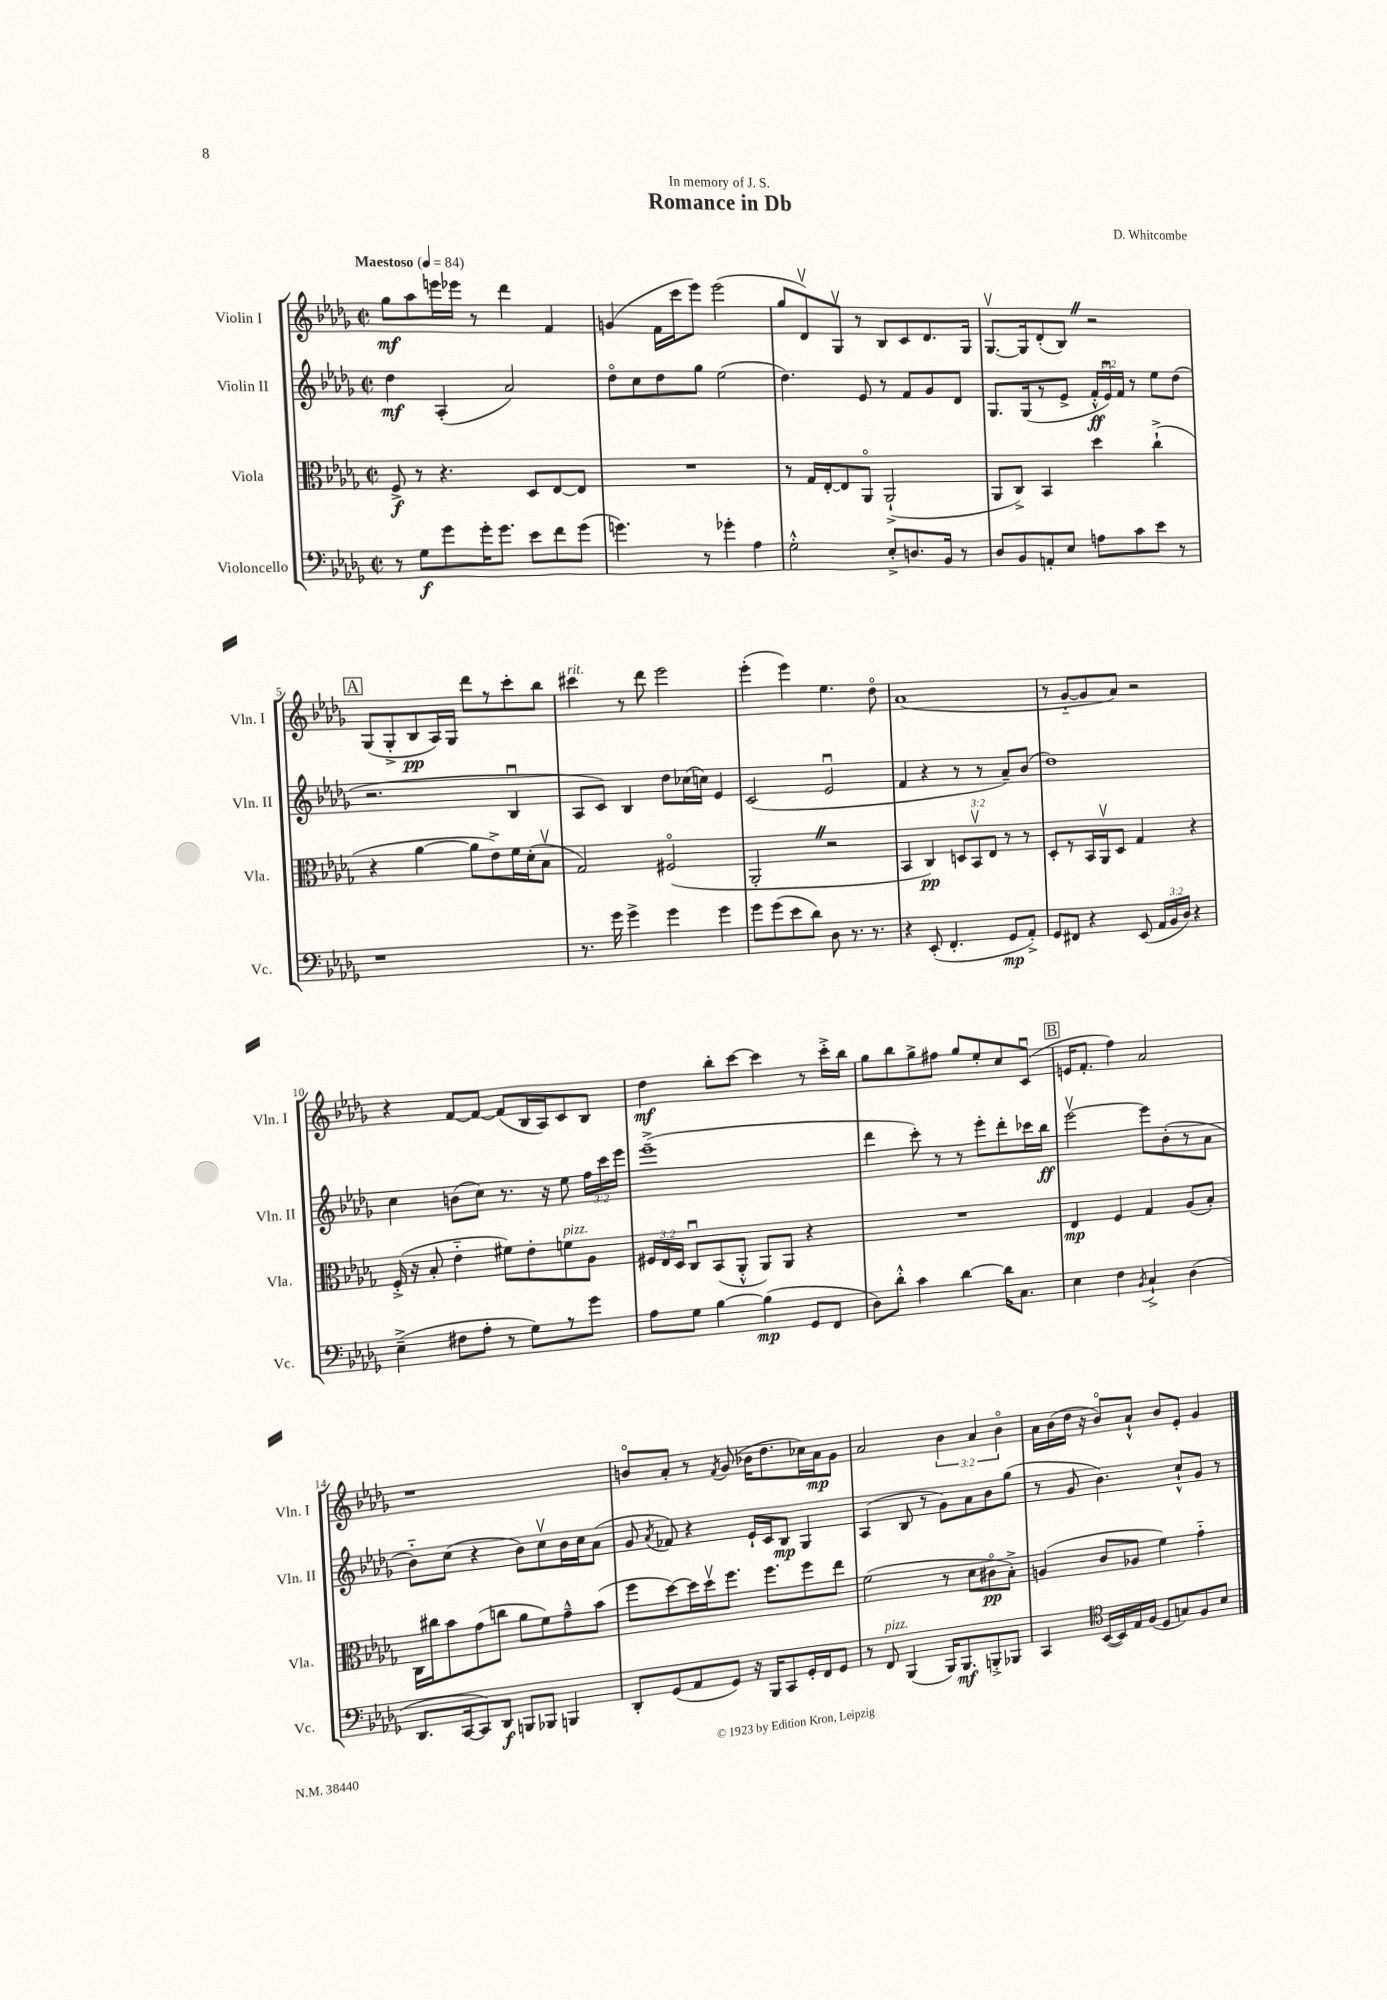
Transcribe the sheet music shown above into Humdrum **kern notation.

**kern	**dynam	**kern	**dynam	**kern	**dynam	**kern	**dynam
*part4	*part4	*part3	*part3	*part2	*part2	*part1	*part1
*staff4	*staff4	*staff3	*staff3	*staff2	*staff2	*staff1	*staff1
*I"Violoncello	*	*I"Viola	*	*I"Violin II	*	*I"Violin I	*
*I'Vc.	*	*I'Vla.	*	*I'Vln. II	*	*I'Vln. I	*
*clefF4	*	*clefC3	*	*clefG2	*	*clefG2	*
*k[b-e-a-d-g-]	*	*k[b-e-a-d-g-]	*	*k[b-e-a-d-g-]	*	*k[b-e-a-d-g-]	*
*M2/2	*	*M2/2	*	*M2/2	*	*M2/2	*
*met(c|)	*	*met(c|)	*	*met(c|)	*	*met(c|)	*
*MM84	*	*MM84	*	*MM84	*	*MM84	*
=1	=1	=1	=1	=1	=1	=1	=1
!	!	!	!	!	!	!LO:TX:a:B:t=Maestoso	!
8r	.	8F^/	f	4dd-\	mf	8gg-\L	mf
8G-\L	f	8r	.	.	.	8aa-\	.
8g-\	.	4.r	.	(4A-'/	.	16eeen\L	.
.	.	.	.	.	.	16eee-X\JJ	.
16g-'\K	.	.	.	.	.	8r	.
8.g-\J	.	.	.	.	.	.	.
.	.	.	.	2a-/)	.	4ddd-\	.
8e-\L	.	8D-/L	.	.	.	.	.
8f\	.	[8E-/	.	.	.	4f/	.
(8g-\J	.	8E-/J]	.	.	.	.	.
=2	=2	=2	=2	=2	=2	=2	=2
4.gn\)	.	1r	.	8dd-\L	.	(4gn/	.
.	.	.	.	8cc\	.	.	.
.	.	.	.	8dd-\	.	16f\LL	.
.	.	.	.	.	.	16ccc\J	.
8r	.	.	.	8gg-\J	.	8eee-\J)	.
4g-X'\	.	.	.	(2ee-\	.	(2eee-\	.
4A-\	.	.	.	.	.	.	.
=3	=3	=3	=3	=3	=3	=3	=3
2G-'^^\	.	8r	.	4.dd-\)	.	8gg-/L	.
.	.	16G-/LL	.	.	.	8d-v/)	.
.	.	[16E-'/J	.	.	.	.	.
.	.	8E-/]	.	.	.	8G-v/J	.
.	.	8AA-/J	.	8e-/	.	8r	.
8E-'^/L	.	(2AA-`^/	.	8r	.	8B-/L	.
8.Dn/	.	.	.	8f/L	.	8c/	.
.	.	.	.	8g-/	.	8.d-/	.
16BB-/Jk	.	.	.	.	.	.	.
8r	.	.	.	8d-/J	.	.	.
.	.	.	.	.	.	16G-/Jk	.
=4	=4	=4	=4	=4	=4	=4	=4
8D-/L	.	8AA-/L	.	8.G-/L	.	[8.G-v/L	.
8BB-/	.	8C^/J)	.	.	.	.	.
.	.	.	.	(16G-/k	.	16G-/k]	.
8AAn'/	.	4BB-/	.	8r	.	(8d-'/	.
8E-/J	.	.	.	8e-^/J	.	8B-Z/J)	.
8An\L	.	4dd-\	.	24f'^^/LL	ff	2r	.
.	.	.	.	24e-u/)	.	.	.
.	.	.	.	24f/JJ	.	.	.
8c\	.	.	.	8r	.	.	.
8e-\J	.	(4cc`^\	.	8ee-\L	.	.	.
8r	.	.	.	(8dd-\J	.	.	.
!!LO:LB:g=z
!!LO:REH:place=s1:t=A
=5	=5	=5	=5	=5	=5	=5	=5
1r	.	4r	.	2.r	.	(8G-/L	.
.	.	.	.	.	.	8G-'^/	.
.	.	[4a-\	.	.	.	8B-/	pp
.	.	.	.	.	.	16A-/L)	.
.	.	.	.	.	.	16G-/JJ	.
.	.	8a-\L]	.	.	.	8ddd-\L	.
.	.	8e-^\)	.	.	.	8r	.
.	.	16f\L	.	4B-u/	.	8ccc'\	.
.	.	(16d-'\J	.	.	.	.	.
.	.	8B-v\J	.	.	.	8bb-\J	.
=6	=6	=6	=6	=6	=6	=6	=6
!	!	!	!	!	!	!LO:TX:a:i:t=rit.	!
8.r	.	2G-/)	.	8A-/L	.	4ccc#X\	.
.	.	.	.	8c/J)	.	.	.
16g-\	.	.	.	.	.	.	.
4g-^\	.	.	.	4B-/	.	8r	.
.	.	.	.	.	.	8ddd-\	.
4g-\	.	(2F#X/	.	8dd-\L	.	2eee-\	.
.	.	.	.	(16cc-X\L	.	.	.
.	.	.	.	16ccn\JJ)	.	.	.
4g-\	.	.	.	4e-/	.	.	.
=7	=7	=7	=7	=7	=7	=7	=7
8g-\L	.	2AA-'Z/	.	(2c/	.	(4eee-'\	.
(8g-\	.	.	.	.	.	.	.
8e-\	.	.	.	.	.	4eee-\)	.
8d-\J)	.	.	.	.	.	.	.
8D-\	.	2r	.	2e-u/	.	4.ee-\	.
8.r	.	.	.	.	.	.	.
8.r	.	.	.	.	.	.	.
.	.	.	.	.	.	8dd-\	.
=8	=8	=8	=8	=8	=8	=8	=8
4r	.	4BB-/	.	4f/	.	(1a-	.
(8EE-'/	.	4C/)	pp	4r	.	.	.
4.FF'/	.	.	.	.	.	.	.
.	.	12Dn/L	.	8r	.	.	.
.	.	12BB-v/	.	.	.	.	.
.	.	.	.	8r	.	.	.
.	.	12E-/J	.	.	.	.	.
8GG-/L	mp	8r	.	8a-~/L)	.	.	.
8AA-'^/J)	.	8r	.	(8b-/J	.	.	.
=9	=9	=9	=9	=9	=9	=9	=9
8GG-/L	.	8D-'/L	.	1dd-)	.	8r	.
8FF#X/J	.	8r	.	.	.	[8g-/L	.
4r	.	16BB-/L	.	.	.	8g-/]	.
.	.	16AA-v/J	.	.	.	.	.
.	.	8D-/J	.	.	.	8a-/J)	.
(8EE-/	.	4G-/	.	.	.	2r	.
24AA-/LL	.	.	.	.	.	.	.
24BB-/	.	.	.	.	.	.	.
24D-/JJ)	.	.	.	.	.	.	.
4r	.	4r	.	.	.	.	.
!!LO:LB:g=z
=10	=10	=10	=10	=10	=10	=10	=10
(4E-~^\	.	(16F'^/	.	4cc\	.	4r	.
.	.	16r	.	.	.	.	.
.	.	8B-'/	.	.	.	.	.
8F#X\L	.	4e-\	.	(8bn\L	.	[8f/L	.
8A-'\J	.	.	.	8cc\J)	.	8f/J_	.
8r	.	8f#X\L)	.	8.r	.	(8f/L]	.
8G-\L)	.	8e-'\	.	.	.	16B-/L	.
.	.	.	.	16r	.	16A-/J)	.
!	!	!LO:TX:a:i:t=pizz.	!	!	!	!	!
8r	.	8fn\	.	8ee-\	.	8c/	.
8g-\J	.	8A-\J	.	24ff\LL	.	8B-/J	.
.	.	.	.	24ccc\	.	.	.
.	.	.	.	24eee-\JJ	.	.	.
=11	=11	=11	=11	=11	=11	=11	=11
8A-\L	.	24F#X/LL	.	(1eee-~^	.	4dd-\	mf
.	.	24E-/	.	.	.	.	.
.	.	24D-/JJ	.	.	.	.	.
8G-\J	.	8Cu/L	.	.	.	.	.
[4B-\	.	(8BB-/	.	.	.	8bb-'\L	.
.	.	8AA-'^^/J	.	.	.	[8ccc\J	.
(4B-\]	mp	8AA-/L)	.	.	.	4ccc\]	.
.	.	8AA-/J	.	.	.	.	.
8GG-/L	.	4r	.	.	.	8r	.
8FF/J	.	.	.	.	.	16ccc'^\LL	.
.	.	.	.	.	.	16bb-\JJ	.
=12	=12	=12	=12	=12	=12	=12	=12
8D-\L)	.	1r	.	4ddd-\	.	8gg-\L	.
8d-'^^\J	.	.	.	.	.	8bb-\	.
4c\	.	.	.	8ccc'\)	.	8gg-^\	.
.	.	.	.	8r	.	8ff#X\J	.
[4d-\	.	.	.	8r	.	8gg-/L	.
.	.	.	.	8eee-'\L	.	8ee-'/	.
16d-\KL]	.	.	.	8ddd-'\	.	8cc/	.
8.C\J	.	.	.	.	.	.	.
.	.	.	.	16ccc-X\L	.	(8cu/J	.
.	.	.	.	16bb-\JJ	ff	.	.
!!LO:REH:place=s1:t=B
=13	=13	=13	=13	=13	=13	=13	=13
4E-\	.	4E-/	mp	[2eee-v\	.	16en/KL	.
.	.	.	.	.	.	8.f'/J	.
4F\	.	4F/	.	.	.	4ff\)	.
8qBB-/	.	.	.	.	.	.	.
4C`^/	.	4G-/	.	8eee-\L]	.	2a-/	.
.	.	.	.	(8b-'\	.	.	.
(4D-\	.	(8A-/L	.	8r	.	.	.
.	.	8B-'/J)	.	8a-\J	.	.	.
!!LO:LB:g=z
=14	=14	=14	=14	=14	=14	=14	=14
8.DD-/L	.	16C\LL	.	8b-\L)	.	1r	.
.	.	16cc#X\J	.	.	.	.	.
.	.	8b-\	.	(8cc\J	.	.	.
[16CC/k	.	.	.	.	.	.	.
8CC/])	.	(8g-\	.	4r	.	.	.
8DD-/J	f	8ccn\J	.	.	.	.	.
8BBBn/L	.	8a-\L	.	8b-\L)	.	.	.
8BBB-X/J	.	8f\)	.	8ccv\	.	.	.
4BBBn/	.	8g-~^^\	.	16b-\L	.	.	.
.	.	.	.	16cc\J	.	.	.
.	.	(8b-\J	.	(8a-\J	.	.	.
=15	=15	=15	=15	=15	=15	=15	=15
8DD-'/L	.	8ff\L	.	8g-/	.	8bn/L	.
.	.	.	.	8qa-/	.	.	.
(8GG-/	.	[8dd-\)	.	8f-X/)	.	8a-'/J	.
8AA-/	.	16dd-\L]	.	4r	.	8r	.
.	.	16dd-v\J	.	.	.	.	.
.	.	.	.	.	.	8qf/	.
8GG-/J)	.	8.ff\J	.	.	.	(8g-/	.
16r	.	.	.	16e-`/LL	.	16b-X\KL	.
16BBB-/KL	.	8.ff\L	.	16c/J	.	8.dd-\	.
8CC/	.	.	.	8B-/J	mp	.	.
16GG-'/L	.	8ff\	.	4G-/	.	16cc-X\L)	.
16FF/J	.	.	.	.	.	16a-\J	mp
8GG-/J	.	8ee-\J	.	.	.	8g-\J	.
=16	=16	=16	=16	=16	=16	=16	=16
8r	.	(2f\	.	(4A-/	.	2a-/	.
!LO:TX:a:i:t=pizz.	!	!	!	!	!	!	!
8FF/	.	.	.	.	.	.	.
(4BBB-/	.	.	.	8B-/	.	.	.
.	.	.	.	8r	.	.	.
16BBB-/KL)	.	8r	.	8g-\L)	.	6b-\	.
8.BBB-/	mf	.	.	.	.	.	.
.	.	8d-\L	.	8a-\	.	.	.
.	.	.	.	.	.	6a-/	.
8BBBn'^/	.	8c#X\	pp	8b-\	.	.	.
.	.	.	.	.	.	6b-\	.
8BBB-X/J	.	8B-'^\J)	.	(8gg-\J	.	.	.
=17	=17	=17	=17	=17	=17	=17	=17
4CC/	.	(4An/	.	8r	.	16a-\LL	.
.	.	.	.	.	.	(16b-\	.
.	.	.	.	8g-/	.	16dd-\JJ	.
.	.	.	.	.	.	16r	.
*clefC4	*	*	*	*	*	*	*
([16BB-/LL	.	8c/L	.	4.b-\)	.	8b-/L)	.
16BB-/])	.	.	.	.	.	.	.
16E-/	.	8A-X/J	.	.	.	8a-`^^/J	.
(16F/JJ	.	.	.	.	.	.	.
8D-/L	.	4f\)	.	.	.	8b-/L	.
8Gn/)	.	.	.	8cc`^^/L	.	8e-'/J	.
8F/	.	4g-\	.	8g-/J	.	4g-/	.
8B-/J	.	.	.	8r	.	.	.
==	==	==	==	==	==	==	==
*-	*-	*-	*-	*-	*-	*-	*-
